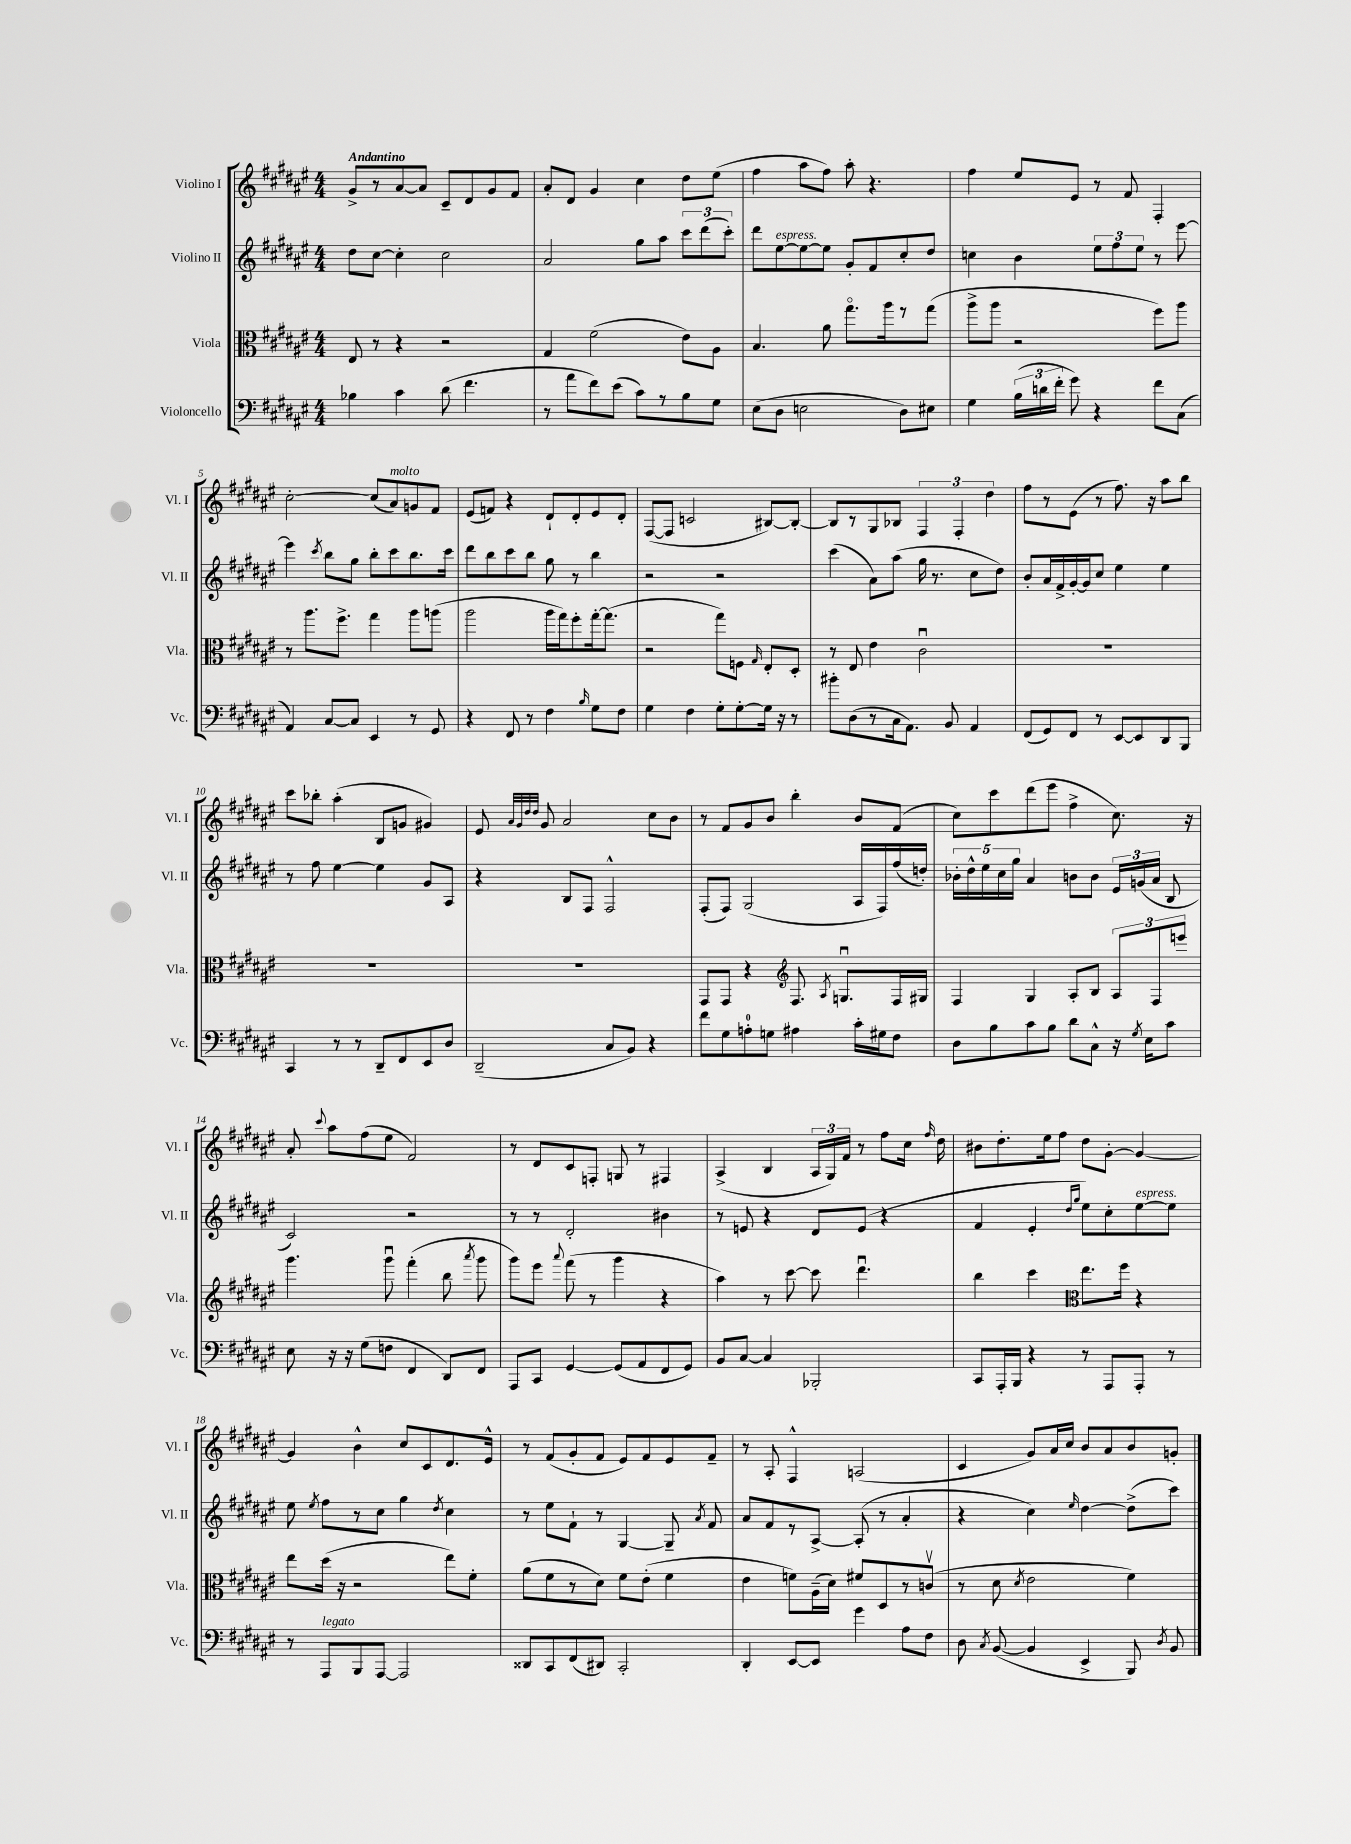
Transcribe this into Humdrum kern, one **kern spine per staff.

**kern	**kern	**kern	**kern
*staff4	*staff3	*staff2	*staff1
*clefF4	*clefC3	*clefG2	*clefG2
*k[f#c#g#d#a#e#]	*k[f#c#g#d#a#e#]	*k[f#c#g#d#a#e#]	*k[f#c#g#d#a#e#]
*M4/4	*M4/4	*M4/4	*M4/4
4B-	8E#	8dd#	8g#^
.	8r	[8cc#	8r
4c#	4r	4cc#']	[8a#
.	.	.	8a#]
(8d#	2r	2cc#	8c#~
4.f#	.	.	8d#
.	.	.	8g#
.	.	.	8f#
=	=	=	=
8r	4G#	2a#	8a#'
8a#	.	.	8d#
8f#)	(2f#	.	4g#
(8e#	.	.	.
8c#)	.	8gg#	4cc#
8r	.	8aa#	.
8B	8e#)	12ccc#	8dd#
.	.	(12ddd#	.
8G#	8A#	.	(8ee#
.	.	12ccc#')	.
=	=	=	=
(8E#	4.B	8ddd#	4ff#
8D#	.	[8ee#	.
2E	.	8ee#_	8aa#
.	8a#	8ee#]	8ff#)
.	8.gg#o	8g#'	8aa#'
.	.	8f#	4.r
.	16aa#	.	.
8D#)	8r	8cc#'	.
8E#	(8gg#	8dd#	.
=	=	=	=
4G#	8aa#^	4cc	4ff#
.	8aa#	.	.
(24B	2r	4b	8ee#
24d	.	.	.
24f#'	.	.	.
8g#)	.	.	8e#
4r	.	12ee#	8r
.	.	12ff#	.
.	.	.	8f#
.	.	12ee#	.
8f#	8ff#)	8r	4F#'
(8C#	8aa#	[8eee#	.
=	=	=	=
4AA#)	8r	4eee#]	[2cc#'
.	8.aa#	.	.
.	.	8qccc#	.
[8C#	.	8bb	.
.	8.ff#^	.	.
8C#]	.	8gg#	.
4EE#	4gg#	8bb'	(8cc#]
.	.	8ccc#	8a#)
8r	8aa#	8.bb	8g
8GG#	(8aa	.	8f#
.	.	16ccc#	.
=	=	=	=
4r	2aa#	8ddd#	(8e#
.	.	8bb	8f)
8FF#	.	8ccc#	4r
8r	.	8bb	.
4F#	16aa#	8gg#	8d#`
.	16gg#)	.	.
.	8ff#'	8r	8d#'
16qqB	.	.	.
8G#	[16gg#'	4bb	8e#
.	(8.gg#]	.	.
8F#	.	.	8d#'
=	=	=	=
4G#	2r	2r	([8F#
.	.	.	8F#]
4F#	.	.	2c
8G#'	8gg#)	2r	.
[8G#'	8F	.	.
.	16qqG#	.	.
16G#]	8E#'	.	[8B#)
16r	.	.	.
8r	8D#'	.	8B#'_
=	=	=	=
8b#'	8r	(4ccc#	8B#]
(8D#	8E#	.	8r
8r	4e#	8a#)	8G#
16C#	.	(8aa#	8B-
8.AA#)	.	.	.
.	2c#u	16gg#	6F#
.	.	8.r	.
8BB	.	.	.
.	.	.	6F#'
4AA#	.	8cc#	.
.	.	.	6dd#
.	.	8dd#)	.
=	=	=	=
(8FF#	1r	8b'	8ff#
8GG#)	.	16a#	8r
.	.	16f#^	.
8FF#	.	[16g#'	(8e#
.	.	16g#]	.
8r	.	8cc#	8r
[8EE#	.	4ee#	8.ff#)
8EE#]	.	.	.
.	.	.	16r
8DD#	.	4ee#	8aa#
8BBB	.	.	8bb
=	=	=	=
4CC#	1r	8r	8ccc#
.	.	8ff#	8bb-'
8r	.	[4ee#	(4aa#'
8r	.	.	.
8DD#~	.	4ee#]	8B
8FF#	.	.	8g
8EE#	.	8g#	4g#)
8D#	.	8A#	.
=	=	=	=
(2DD#~	1r	4r	8e#
.	.	.	32qqa#
.	.	.	32qqg#
.	.	.	32qqdd#
.	.	.	32qqdd#
.	.	.	8g#
.	.	8B	2a#
.	.	8F#	.
8C#	.	2F#^^	.
8BB)	.	.	.
4r	.	.	8cc#
.	.	.	8b
=	=	=	=
8f#	8GG#	(8F#'	8r
8G#	8GG#	8F#)	8f#
8A'	4r	(2G#	8g#
8G	.	.	8b
*	*clefG2	*	*
4A#	8.F#	.	4bb'
.	8qA#	.	.
.	8.Gu	.	.
16c#'	.	16A#	8b
16G#	.	16F#)	.
8F#	16F#	(16ff#	(8f#
.	16G#	16dd')	.
=	=	=	=
8D#	4F#	20b-'	8cc#)
.	.	20dd#^^	.
.	.	20ee#	.
8B	.	.	8ccc#
.	.	20cc#	.
.	.	20gg#	.
8c#	4G#	4a#	(8ddd#
8B	.	.	8eee#
8d#	8A#'	8b	4ff#^
8C#^^	8B	8b	.
16r	12A#	24e#	8.cc#)
.	.	(24g	.
8qG#	.	.	.
16E#	.	.	.
.	12F#	24a#	.
8c#	.	8B	.
.	12eee	.	.
.	.	.	16r
=	=	=	=
8E#	4.ggg#	2c#)	8a#'
.	.	.	8qqccc#
16r	.	.	8aa#
16r	.	.	.
(8G#	.	.	(8ff#
8F	8ggg#u	.	8ee#
4FF#	(4fff#'	2r	2f#)
8DD#)	8bb	.	.
.	8qaaa#	.	.
8FF#	8ggg#	.	.
=	=	=	=
8AAA#	8ggg#)	8r	8r
8CC#	8eee#	8r	8d#
.	8qqaaa#	.	.
[4GG#	(8fff#	2d#'	8c#
.	8r	.	8F'
(8GG#]	4ggg#	.	8G
8AA#	.	.	8r
8FF#	4r	4b#	4F#
8GG#)	.	.	.
=	=	=	=
8BB	4aa#)	8r	(4A#^
[8C#	.	8e	.
4C#]	8r	4r	4B
.	[8ccc#	.	.
2BBB-'	8ccc#]	8d#	24A#
.	.	.	24G#)
.	.	.	24f#
.	4.ddd#u	(8e	8r
.	.	4r	8ff#
.	.	.	16cc#
.	.	.	16qqff#
.	.	.	16dd#
=	=	=	=
8CC#	4bb	4f#	8b#
16AAA#'	.	.	8.dd#'
16BBB	.	.	.
4r	4ccc#	4e#'	.
.	.	.	16ee#
.	.	.	8ff#
*	*clefC3	*	*
.	.	16qqdd#	.
.	.	16qqgg#	.
8r	8.ee#	8ee#)	8dd#
8AAA#	.	8cc#'	[8g#'
.	16ff#	.	.
8AAA#'	4r	[8ee#	4g#_
8r	.	8ee#]	.
=	=	=	=
8r	8ee#	8ee#	4g#]
.	.	8qee#	.
8AAA#	(16dd#	8ff#	.
.	16r	.	.
8BBB	2r	8r	4b^^
[8AAA#	.	8cc#	.
2AAA#]	.	4gg#	8cc#
.	.	.	8c#
.	.	8qdd#	.
.	8ee#)	4cc#	8.d#
.	8f#'	.	.
.	.	.	16e#^^
=	=	=	=
8DD##	(8a#	8r	8r
8CC#	8f#	8ee#	(8f#
(8FF#	8r	8f#`	8g#'
8DD#)	8d#)	8r	8f#
2CC#'	8f#	[4G#	8e#)
.	(8e#'	.	8f#
.	4f#	8G#~]	8e#
.	.	8qa#	.
.	.	8f#	8f#~
=	=	=	=
4DD#'	4e#	8a#	8r
.	.	8f#	8A#'
[8EE#	8f)	8r	4F#^^
8EE#]	(16A#~	[8A#^	.
.	16d#)	.	.
4g#	8f#	(8A#']	(2A
.	8D#	8r	.
8A#	8r	4a#'	.
8F#	(8cv	.	.
=	=	=	=
8D#	8r	4r	4c#
8qC#	.	.	.
([8BB	8d#	.	.
.	8qd#	.	.
4BB]	2e#	4cc#)	8g#)
.	.	.	16a#
.	.	.	16cc#
.	.	16qqee#	.
4EE#^	.	[4dd#	8b
.	.	.	8a#
8BBB)	4f#)	(8dd#^]	8b
8qD#	.	.	.
8BB	.	8ccc#)	8g'
==	==	==	==
*-	*-	*-	*-
